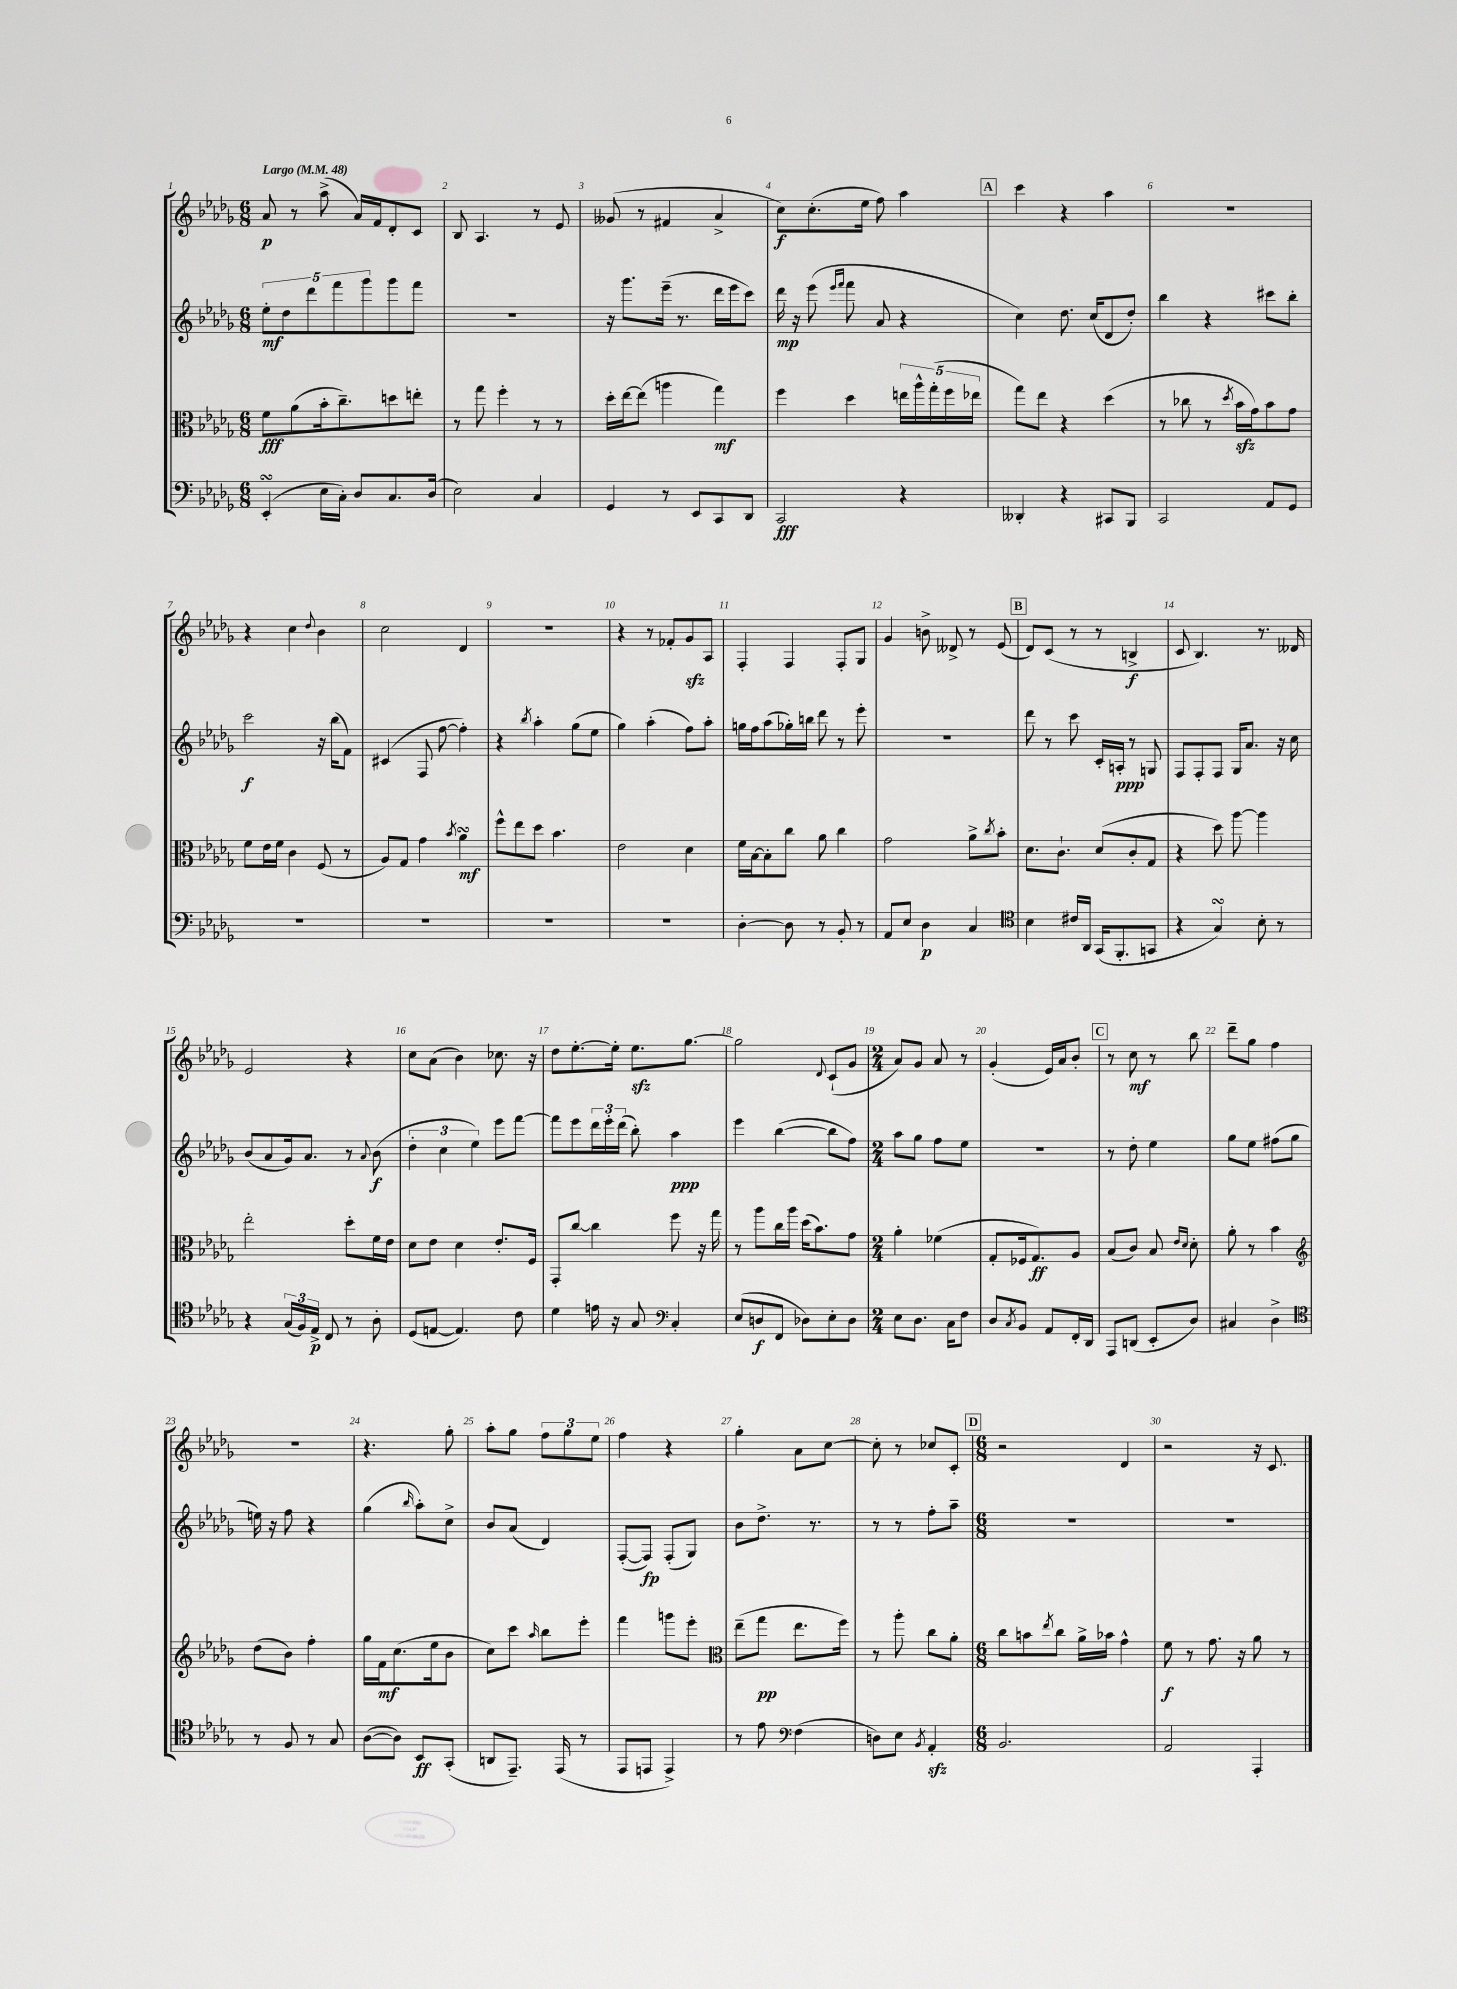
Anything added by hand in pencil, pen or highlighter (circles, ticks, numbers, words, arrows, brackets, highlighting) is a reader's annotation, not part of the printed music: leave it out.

**kern	**dynam	**kern	**dynam	**kern	**dynam	**kern	**dynam
*part4	*part4	*part3	*part3	*part2	*part2	*part1	*part1
*staff4	*staff4	*staff3	*staff3	*staff2	*staff2	*staff1	*staff1
*clefF4	*	*clefC3	*	*clefG2	*	*clefG2	*
*k[b-e-a-d-g-]	*	*k[b-e-a-d-g-]	*	*k[b-e-a-d-g-]	*	*k[b-e-a-d-g-]	*
*M6/8	*	*M6/8	*	*M6/8	*	*M6/8	*
*MM48	*	*MM48	*	*MM48	*	*MM48	*
=1	=1	=1	=1	=1	=1	=1	=1
!	!	!	!	!	!	!LO:TX:a:B:t=Largo	!
(4EE-sSSS'/	.	8f\L	fff	10ee-'\L	mf	8a-/	p
.	.	.	.	10dd-\	.	.	.
.	.	(8a-\	.	.	.	8r	.
.	.	.	.	10ddd-\	.	.	.
16E-\LL	.	16b-'\k	.	.	.	(8aa-^\	.
.	.	.	.	10fff\	.	.	.
16C'\JJ)	.	8.cc~\)	.	.	.	.	.
8D-/L	.	.	.	.	.	16a-/LL)	.
.	.	.	.	10ggg-\	.	.	.
.	.	.	.	.	.	16f/J	.
8.C/	.	8ddn\	.	8ggg-\	.	8d-'/	.
.	.	8een'\J	.	8fff\J	.	8c/J	.
(16D-/Jk	.	.	.	.	.	.	.
=2	=2	=2	=2	=2	=2	=2	=2
2E-\)	.	8r	.	2.r	.	8B-/	.
.	.	8gg-\	.	.	.	4.A-/	.
.	.	4ff'\	.	.	.	.	.
4C/	.	8r	.	.	.	8r	.
.	.	8r	.	.	.	8e-/	.
=3	=3	=3	=3	=3	=3	=3	=3
4GG-/	.	16dd-'\LL	.	16r	.	(8g--X/	.
.	.	[16ee-\J	.	8.ggg-\L	.	.	.
.	.	(8ee-\J]	.	.	.	8r	.
8r	.	4aan\	.	(16eee-~\Jk	.	4f#X/	.
.	.	.	.	8.r	.	.	.
8EE-/L	.	.	.	.	.	.	.
8CC/	.	4gg-\)	mf	16ddd-\LL	.	4a-^/	.
.	.	.	.	16eee-\J	.	.	.
8DD-/J	.	.	.	8ccc\J)	.	.	.
=4	=4	=4	=4	=4	=4	=4	=4
2CC/	fff	4ff\	.	16ddd-\	mp	8cc\L)	f
.	.	.	.	16r	.	.	.
.	.	.	.	(8eee-\	.	(8.cc'\	.
.	.	.	.	16qqeee-/LL	.	.	.
.	.	.	.	16qqfff/JJ	.	.	.
.	.	4dd-\	.	8fff\	.	.	.
.	.	.	.	.	.	16ee-\Jk	.
.	.	.	.	8a-/	.	8ff\)	.
4r	.	20een\LL	.	4r	.	4aa-\	.
.	.	20aa-^^\	.	.	.	.	.
.	.	(20gg-'\	.	.	.	.	.
.	.	20ff\	.	.	.	.	.
.	.	20ee-X\JJ	.	.	.	.	.
!!LO:REH:place=s1:t=A
=5	=5	=5	=5	=5	=5	=5	=5
4DD--X'/	.	8gg-\L)	.	4cc\)	.	4ccc\	.
.	.	8ee-\J	.	.	.	.	.
4r	.	4r	.	8.dd-\	.	4r	.
.	.	.	.	(16cc/KL	.	.	.
8CC#X/L	.	(4dd-\	.	8d-/	.	4aa-\	.
8BBB-/J	.	.	.	8dd-'/J)	.	.	.
=6	=6	=6	=6	=6	=6	=6	=6
2CC/	.	8r	.	4bb-\	.	2.r	.
.	.	8cc-X\	.	.	.	.	.
.	.	8r	.	4r	.	.	.
.	.	8qdd-/	.	.	.	.	.
.	.	16b-zz\LL	.	.	.	.	.
.	.	16g-\J)	.	.	.	.	.
8AA-/L	.	8b-\	.	8ccc#X\L	.	.	.
8GG-/J	.	8g-\J	.	8bb-'\J	.	.	.
!!LO:LB:g=z
=7	=7	=7	=7	=7	=7	=7	=7
2.r	.	8f\L	.	2ccc\	f	4r	.
.	.	16e-\L	.	.	.	.	.
.	.	16f\JJ	.	.	.	.	.
.	.	4c\	.	.	.	4cc\	.
.	.	.	.	.	.	8qqdd-/	.
.	.	(8F/	.	16r	.	4b-\	.
.	.	.	.	(16bb-\KL	.	.	.
.	.	8r	.	8f\J)	.	.	.
=8	=8	=8	=8	=8	=8	=8	=8
2.r	.	8A-/L)	.	(4c#X/	.	2cc\	.
.	.	8G-/J	.	.	.	.	.
.	.	4g-\	.	8F/	.	.	.
.	.	.	.	[8ff\	.	.	.
.	.	8qb-/	.	.	.	.	.
.	.	4a-sSSS\	mf	4ff'\])	.	4d-/	.
=9	=9	=9	=9	=9	=9	=9	=9
2.r	.	8ff^^\L	.	4r	.	2.r	.
.	.	8ee-\	.	.	.	.	.
.	.	.	.	8qbb-/	.	.	.
.	.	8dd-\J	.	4aa-'\	.	.	.
.	.	4.b-\	.	.	.	.	.
.	.	.	.	(8gg-\L	.	.	.
.	.	.	.	8ee-\J	.	.	.
=10	=10	=10	=10	=10	=10	=10	=10
2.r	.	2e-\	.	4gg-\)	.	4r	.
.	.	.	.	(4aa-'\	.	8r	.
.	.	.	.	.	.	8f-X'/L	.
.	.	4d-\	.	8ff\L)	.	8g-zz/	.
.	.	.	.	8aa-'\J	.	8A-/J	.
=11	=11	=11	=11	=11	=11	=11	=11
[4D-'\	.	16f\LL	.	16ggn\LL	.	4F'/	.
.	.	[16B-\J	.	16ff\J	.	.	.
.	.	8B-'\]	.	(8aa-\	.	.	.
8D-\]	.	8cc\J	.	16gg-X'\L)	.	4F/	.
.	.	.	.	16bbn\JJ	.	.	.
8r	.	8a-\	.	8ddd-\	.	.	.
8BB-'/	.	4cc\	.	8r	.	8F'/L	.
8r	.	.	.	8eee-'\	.	8G-/J	.
=12	=12	=12	=12	=12	=12	=12	=12
8AA-/L	.	2g-\	.	2.r	.	4g-/	.
8E-/J	.	.	.	.	.	.	.
4D-\	p	.	.	.	.	8bn^\	.
.	.	.	.	.	.	8d--X^/	.
4C/	.	8a-^\L	.	.	.	8r	.
.	.	8qcc/	.	.	.	.	.
.	.	8b-'\J	.	.	.	(8e-/	.
!!LO:REH:place=s1:t=B
=13	=13	=13	=13	=13	=13	=13	=13
*clefC4	*	*	*	*	*	*	*
4B-\	.	8.d-\L	.	8ddd-\	.	8d-/L)	.
.	.	.	.	8r	.	(8c/J	.
.	.	8.c`\J	.	.	.	.	.
16c#X/LL	.	.	.	8ccc\	.	8r	.
16AA-/JJ	.	.	.	.	.	.	.
(16GG-/KL	.	(8d-/L	.	16c'/LL	.	8r	.
8.FF'/	.	.	.	16An'/JJ	ppp	.	.
.	.	8c'/	.	8r	.	4Bn^/	f
8GGn/J	.	8G-/J	.	8Gn/	.	.	.
=14	=14	=14	=14	=14	=14	=14	=14
4r	.	4r	.	8F/L	.	8c/	.
.	.	.	.	8F'/	.	4.B-/)	.
4G-sSSs/)	.	8dd-\)	.	8F/J	.	.	.
.	.	[8aa-\	.	16G-/KL	.	.	.
.	.	.	.	8.a-/J	.	.	.
8B-'\	.	4aa-\]	.	.	.	8.r	.
8r	.	.	.	16r	.	.	.
.	.	.	.	16cc\	.	16d--X/	.
!!LO:LB:g=z
=15	=15	=15	=15	=15	=15	=15	=15
4r	.	2ee-'\	.	(8b-/L	.	2e-/	.
.	.	.	.	8a-/	.	.	.
(24G-/LL	.	.	.	16g-/k)	.	.	.
24F/)	.	.	.	.	.	.	.
.	.	.	.	8.a-/J	.	.	.
24E-^/JJ	p	.	.	.	.	.	.
8C/	.	.	.	.	.	.	.
8r	.	8dd-'\L	.	8r	.	4r	.
.	.	.	.	8qqa-/	.	.	.
8A-'\	.	16f\L	.	(8b-\	f	.	.
.	.	16e-\JJ	.	.	.	.	.
=16	=16	=16	=16	=16	=16	=16	=16
(8D-/L	.	8d-\L	.	6dd-'\	.	8cc\L	.
[8En/J	.	8e-\J	.	.	.	(8a-\J	.
.	.	.	.	6cc\	.	.	.
4.E/])	.	4d-\	.	.	.	4b-\)	.
.	.	.	.	6ee-\)	.	.	.
.	.	8.e-'/L	.	8eee-\L	.	8.cc-X\	.
8c\	.	.	.	[8fff\J	.	.	.
.	.	16F/Jk	.	.	.	16r	.
=17	=17	=17	=17	=17	=17	=17	=17
4d-\	.	8GG-'/L	.	8fff\L]	.	8dd-\L	.
.	.	[8cc/J	.	8eee-\	.	[8.ee-'\	.
16en\	.	4cc\]	.	24ddd-\L	.	.	.
.	.	.	.	24eee-'\	.	.	.
16r	.	.	.	.	.	16ee-'\Jk]	.
.	.	.	.	(24ddd-\JJ	.	.	.
8G-/	.	.	.	8bb-'\)	.	8.ee-zz\L	.
*clefF4	*	*	*	*	*	*	*
4C'/	.	8ff\	.	4aa-\	ppp	.	.
.	.	.	.	.	.	[8.gg-\J	.
.	.	16r	.	.	.	.	.
.	.	16gg-\	.	.	.	.	.
=18	=18	=18	=18	=18	=18	=18	=18
(8E-/L	.	8r	.	4eee-\	.	2gg-\]	.
8Dn/	f	8aa-\L	.	.	.	.	.
8FF/J	.	16cc\L	.	([4bb-\	.	.	.
.	.	16aa-\JJ	.	.	.	.	.
8D-X\L)	.	(16dd-\KL	.	.	.	.	.
.	.	8.b-\)	.	.	.	.	.
.	.	.	.	.	.	8qqd-/	.
8E-'\	.	.	.	8bb-\L]	.	(8c`/L	.
8D-\J	.	8g-\J	.	8ff\J)	.	8g-/J	.
=19	=19	=19	=19	=19	=19	=19	=19
*M2/4	*	*M2/4	*	*M2/4	*	*M2/4	*
8E-\L	.	4a-'\	.	8aa-\L	.	8a-/L)	.
8.D-\J	.	.	.	8gg-\J	.	8g-/J	.
.	.	(4f-X\	.	8ff\L	.	8a-/	.
16C\KL	.	.	.	.	.	.	.
8F\J	.	.	.	8ee-\J	.	8r	.
=20	=20	=20	=20	=20	=20	=20	=20
8D-/L	.	8G-'/L	.	2r	.	(4g-'/	.
8qC/	.	.	.	.	.	.	.
8BB-/J	.	16F-X/k	.	.	.	.	.
.	.	8.G-/)	ff	.	.	.	.
8AA-/L	.	.	.	.	.	16e-/LL)	.
.	.	.	.	.	.	16a-/J	.
16FF'/L	.	8A-/J	.	.	.	8b-'/J	.
16DD-/JJ	.	.	.	.	.	.	.
!!LO:REH:place=s1:t=C
=21	=21	=21	=21	=21	=21	=21	=21
8AAA-/L	.	(8B-/L	.	8r	.	8r	.
(8DDn/J	.	8c/J)	.	8dd-'\	.	8cc\	mf
8EE-'/L	.	8B-/	.	4ee-\	.	8r	.
.	.	16qqe-/LL	.	.	.	.	.
.	.	16qqd-/JJ	.	.	.	.	.
8D-/J)	.	8d-'\	.	.	.	8bb-\	.
=22	=22	=22	=22	=22	=22	=22	=22
4C#X/	.	8a-'\	.	8gg-\L	.	8ddd-~\L	.
.	.	8r	.	8ee-\J	.	8gg-\J	.
4D-^\	.	4b-\	.	(8ff#X\L	.	4ff\	.
.	.	.	.	8gg-\J	.	.	.
!!LO:LB:g=z
=23	=23	=23	=23	=23	=23	=23	=23
*clefC4	*	*clefG2	*	*	*	*	*
8r	.	(8dd-\L	.	16een\)	.	2r	.
.	.	.	.	16r	.	.	.
8F/	.	8b-\J)	.	8ff\	.	.	.
8r	.	4ff'\	.	4r	.	.	.
8G-/	.	.	.	.	.	.	.
=24	=24	=24	=24	=24	=24	=24	=24
([8A-\L	.	16gg-\LL	.	(4gg-\	.	4.r	.
.	.	16f\J	mf	.	.	.	.
8A-\J])	.	(8.cc\	.	.	.	.	.
.	.	.	.	16qqbb-/	.	.	.
8BB-/L	ff	.	.	8aa-'\L)	.	.	.
.	.	16ee-\k	.	.	.	.	.
(8GG-'/J	.	8b-\J	.	8cc^\J	.	8gg-'\	.
=25	=25	=25	=25	=25	=25	=25	=25
8AAn/L	.	8cc\L)	.	8b-/L	.	8aa-'\L	.
8.EE-~/J)	.	8ccc\J	.	(8a-/J	.	8gg-\J	.
.	.	16qqaa-/	.	.	.	.	.
.	.	8bb-\L	.	4d-/)	.	12ff\L	.
(16EE-/	.	.	.	.	.	.	.
.	.	.	.	.	.	12gg-\	.
8r	.	8eee-'\J	.	.	.	.	.
.	.	.	.	.	.	12ee-\J	.
=26	=26	=26	=26	=26	=26	=26	=26
8EE-/L	.	4fff\	.	([8F'/L	.	4ff\	.
8EEn/J	.	.	.	8F/J])	fp	.	.
4EE^/)	.	8gggn\L	.	(8F'/L	.	4r	.
.	.	8eee-'\J	.	8G-/J)	.	.	.
=27	=27	=27	=27	=27	=27	=27	=27
*	*	*clefC3	*	*	*	*	*
8r	.	(8ee-~\L	.	8b-\L	.	4gg-'\	.
8e-\	.	8gg-\J	pp	8.dd-^\J	.	.	.
*clefF4	*	*	*	*	*	*	*
(4F\	.	8.ee-\L	.	.	.	8a-\L	.
.	.	.	.	8.r	.	.	.
.	.	.	.	.	.	[8cc\J	.
.	.	16ff\Jk)	.	.	.	.	.
=28	=28	=28	=28	=28	=28	=28	=28
8Dn\L)	.	8r	.	8r	.	8cc'\]	.
8E-\J	.	8aa-'\	.	8r	.	8r	.
8qBB-/	.	.	.	.	.	.	.
4AA-zz'/	.	8cc\L	.	8ff'\L	.	8cc-X/L	.
.	.	8a-'\J	.	8aa-~\J	.	8c'/J	.
!!LO:REH:place=s1:t=D
=29	=29	=29	=29	=29	=29	=29	=29
*M6/8	*	*M6/8	*	*M6/8	*	*M6/8	*
2.BB-/	.	8cc\L	.	2.r	.	2r	.
.	.	8bn\	.	.	.	.	.
.	.	8qee-/	.	.	.	.	.
.	.	8cc\J	.	.	.	.	.
.	.	16a-^\LL	.	.	.	.	.
.	.	16b-X\JJ	.	.	.	.	.
.	.	4g-^^\	.	.	.	4d-/	.
=30	=30	=30	=30	=30	=30	=30	=30
2AA-/	.	8f\	f	2.r	.	2r	.
.	.	8r	.	.	.	.	.
.	.	8.g-\	.	.	.	.	.
.	.	16r	.	.	.	.	.
4AAA-'/	.	8a-\	.	.	.	16r	.
.	.	.	.	.	.	8.c/	.
.	.	8r	.	.	.	.	.
==	==	==	==	==	==	==	==
*-	*-	*-	*-	*-	*-	*-	*-
